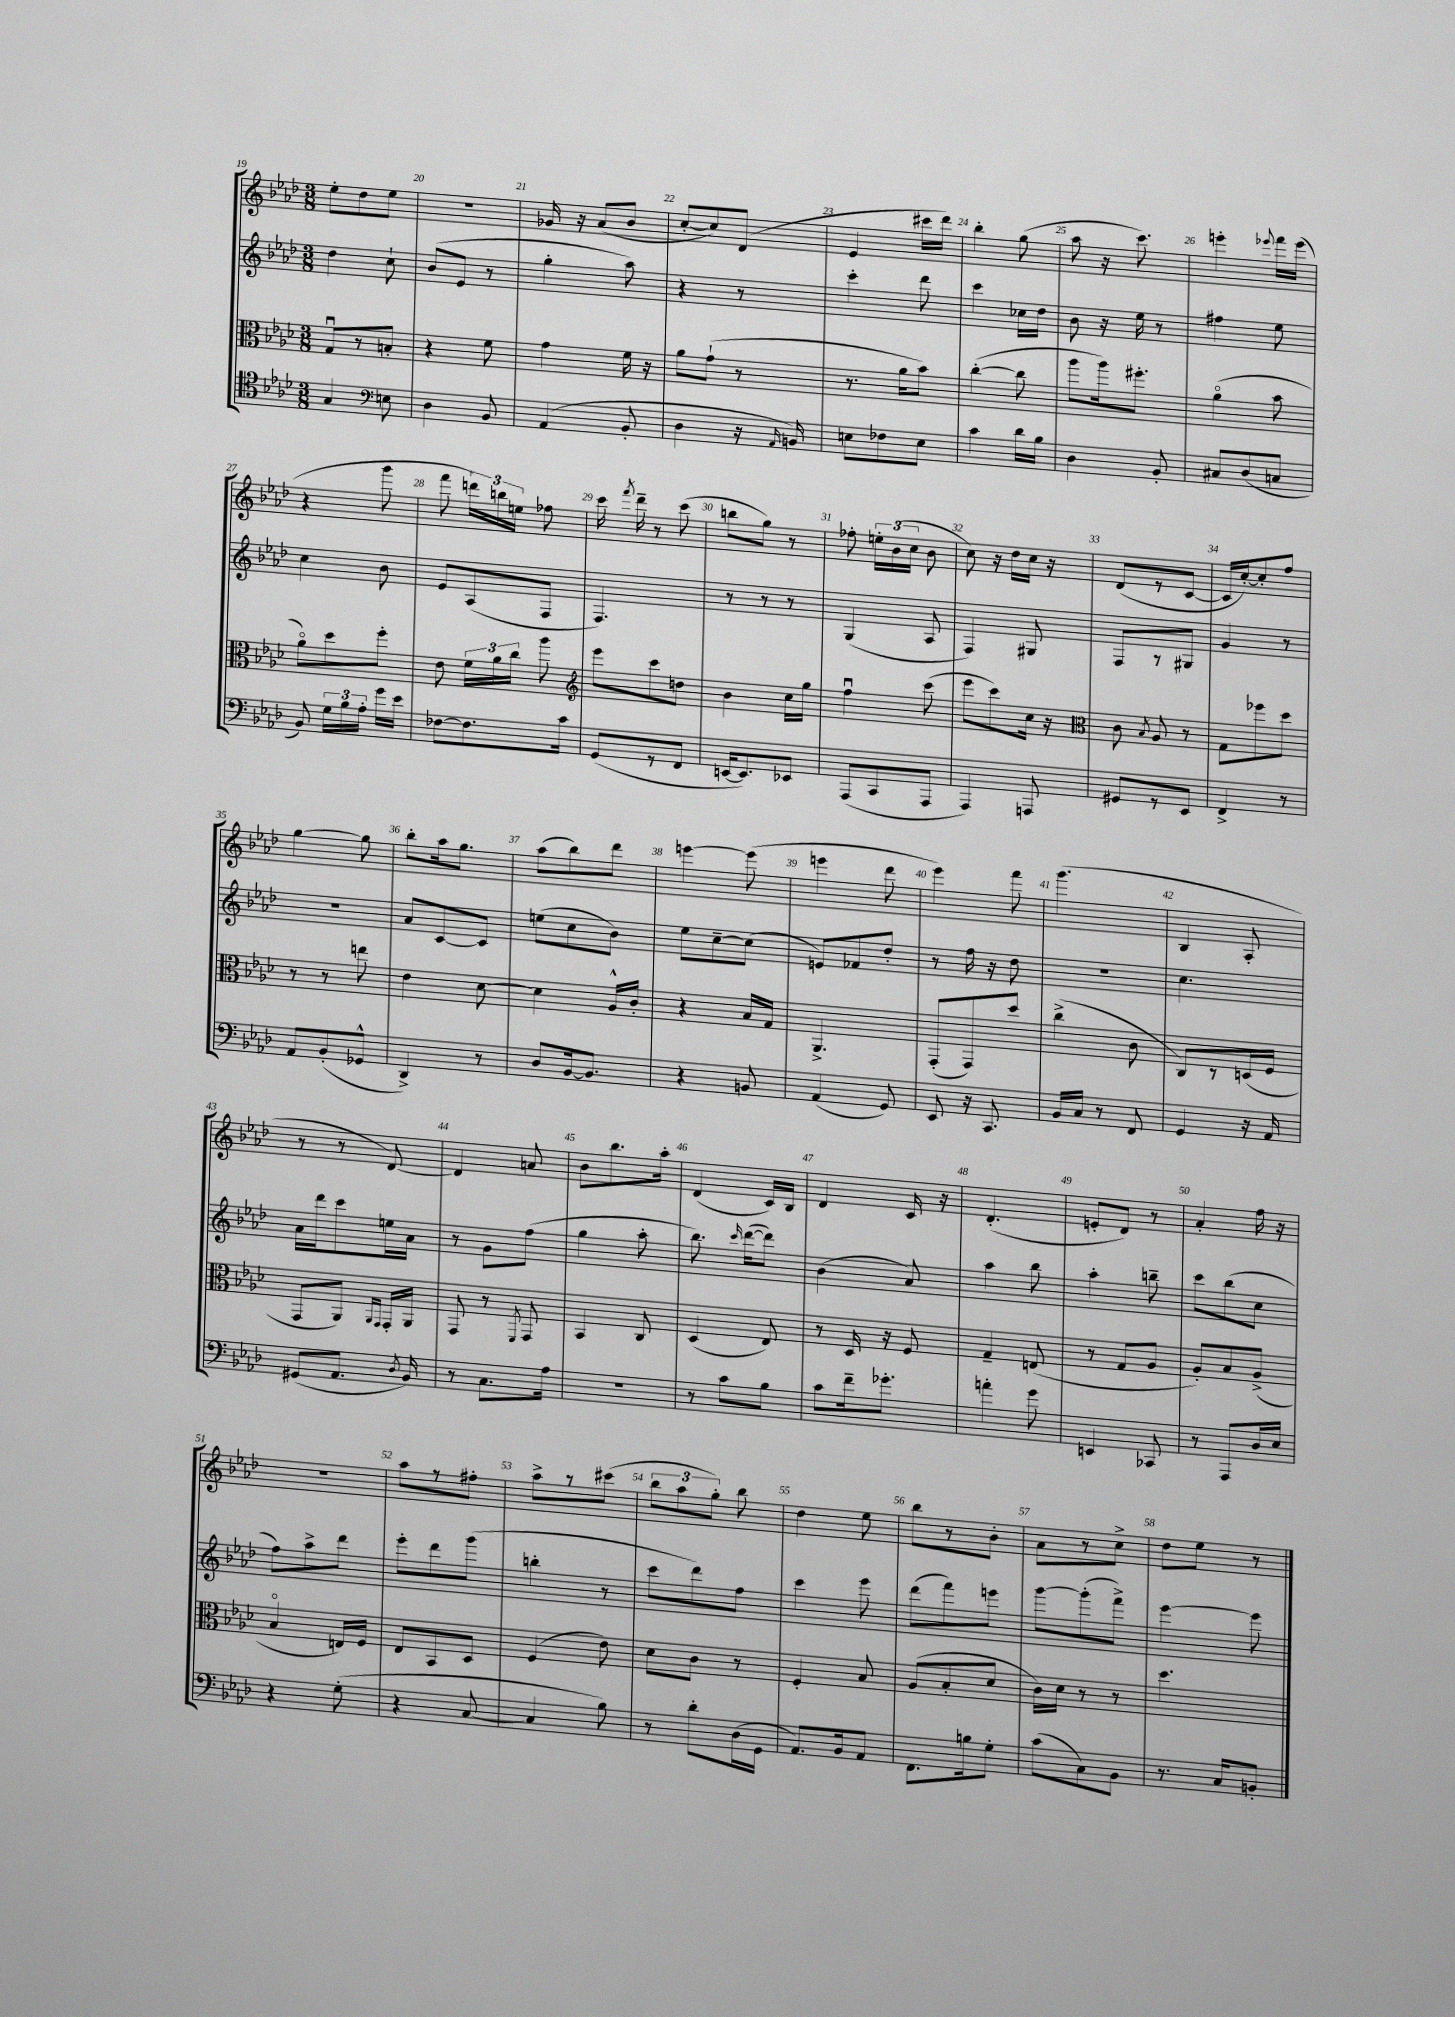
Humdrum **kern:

**kern	**kern	**kern	**kern
*part4	*part3	*part2	*part1
*staff4	*staff3	*staff2	*staff1
*clefC4	*clefC3	*clefG2	*clefG2
*k[b-e-a-d-]	*k[b-e-a-d-]	*k[b-e-a-d-]	*k[b-e-a-d-]
*M3/8	*M3/8	*M3/8	*M3/8
=19	=19	=19	=19
4G/	8Gu/L	4dd-\	8ee-'\L
.	8r	.	8dd-\
*clefF4	*	*	*
8En\	8Bn'/J	8cc`\	8ee-\J
=20	=20	=20	=20
4D-\	4r	(8b-/L	4.r
.	.	8e-/J	.
8BB-/	8f\	8r	.
=21	=21	=21	=21
(4AA-/	4g\	4gg'\	16g-X/
.	.	.	16r
.	.	.	(8a-/L
8BB-'/	16f\	8aa-\)	8b-/J
.	16r	.	.
=22	=22	=22	=22
4D-\	8a-\L	4r	[8cc'/L
.	(8g`\J	.	8cc/])
16r	8r	8r	(8d-/J
16qqAA-/	.	.	.
16BBn/)	.	.	.
=23	=23	=23	=23
8En\L	8.r	4ccc'\	4e-/
8F-X\	.	.	.
.	16a-\KL	.	.
8E\J	8b-\J)	8ddd-\	16ccc#X\LL
.	.	.	16ddd-\JJ)
=24	=24	=24	=24
4c\	([4cc'\	4ccc\	4bb-'\
16d-\LL	8cc\]	16cc-X\LL	(8gg\
16B-\JJ	.	16dd-\JJ	.
=25	=25	=25	=25
4D-\	8aa-\L	8b-\	8aa-\
.	16aa-\k)	16r	16r
.	8.ff#X'\J	16ee-\	8.ccc\)
8BB-'/	.	8r	.
=26	=26	=26	=26
8C#X/L	(4a-\	4ff#X\	4eeen'\
(8D-/	.	.	.
.	.	.	8qqeee-X/
8Cn/J	8b-\	8ee-\	16fff\LL
.	.	.	(16eee-\JJ
!!LO:LB:g=z
=27	=27	=27	=27
8BB-/)	8a-\L)	4cc\	4r
24G\LL	8dd-\	.	.
24B-\	.	.	.
24A-'\JJ	.	.	.
16g\LL	8ff'\J	8b-\	8ggg\
16e-\JJ	.	.	.
=28	=28	=28	=28
[8F-X\L	8e-\	8e-/L	8fff\
8.F-\]	24f\LL	(8A-/	24dddn\LL)
.	24a-\	.	24bbn\
.	24cc\JJ	.	24een\JJ
.	8aa-\	8F/J	8ff-X\
16c\Jk	.	.	.
=29	=29	=29	=29
*	*clefG2	*	*
(8GG/L	8eee-\L	4.F/)	16ccc\
.	.	.	8qfff/
.	.	.	16ddd-~\
8r	8ccc\	.	8r
8FF/J	8ddn\J	.	(8ccc\
=30	=30	=30	=30
[16EEn/KL	4b-\	8r	8bbn\L
8.EE/])	.	.	.
.	.	8r	8gg\J)
8EE-X/J	16cc\LL	8r	8r
.	16gg\JJ	.	.
=31	=31	=31	=31
(8AAA-/L	4ffu\	(4G/	8ff-X'\
8CC/	.	.	24een'\LL
.	.	.	(24b-\
.	.	.	24cc\JJ
8AAA-/J	(8ccc\	8A-/	8b-\
=32	=32	=32	=32
4AAA-/)	8eee-\L	4F/)	8cc\)
.	8ccc\)	.	16r
.	.	.	16dd-\LL
8AAAn/	16cc\Jk	8G#X/	16cc\JJ
.	16r	.	16r
=33	=33	=33	=33
*	*clefC3	*	*
8GG#X/L	8c\	8F/L	(8d-/L
.	8qB-/	.	.
8r	8A-/	8r	8r
8EE-/J	8r	8G#X/J	[8c/J
=34	=34	=34	=34
4FF^/	8G\L	4g/	16c/LL]
.	.	.	[16cc'/J)
.	8ff-X\	.	8cc'/]
8r	8dd-\J	8r	8ff/J
!!LO:LB:g=z
=35	=35	=35	=35
8AA-/L	8r	4.r	[4gg\
(8BB-'/	8r	.	.
8GG-X^^/J	8een\	.	8gg\]
=36	=36	=36	=36
4DD-^/)	4e-\	8a-/L	8bb-'\L
.	.	[8c/	16aa-\k
.	.	.	8.gg\J
8r	[8d-\	8c/J]	.
=37	=37	=37	=37
8D-/L	4d-\]	(8een\L	(8aa-\L
[16BB-/k	.	8cc\	8bb-\)
8.BB-/J]	.	.	.
.	16A-^^/LL	8b-\J)	8ddd-\J
.	16c'/JJ	.	.
=38	=38	=38	=38
4r	4r	8ee-\L	[4eeen\
.	.	[8cc~\	.
8BBn/	16B-/LL	(8cc\J]	(8eee\]
.	16G/JJ	.	.
=39	=39	=39	=39
(4AA-/	4.AA-^/	8en/L)	4eeen\
.	.	8f-X/	.
8GG/)	.	8dd-'/J	8ddd-\
=40	=40	=40	=40
8EE-/	(8GG'/L	8r	4eee-\)
16r	8GG/)	16ff\	.
8.CC/	.	16r	.
.	8dd-/J	8dd-\	8fff\
=41	=41	=41	=41
16BB-/LL	(4cc^\	4.r	(4.ggg\
16C/JJ	.	.	.
8r	.	.	.
8FF/	8c\	.	.
=42	=42	=42	=42
4GG/	8C/L)	4.cc\	4B-/
.	8r	.	.
16r	(16Dn/L	.	8A-'/
16AA-/	16F/JJ	.	.
!!LO:LB:g=z
=43	=43	=43	=43
(8GG#X/L	8GG/L	16a-\LL	8r
.	.	16ddd-\J	.
8.AA-/J	8AA-/J)	8ccc\	8r
.	16qqAA-/LL	.	.
.	16qqGG/JJ	.	.
.	16GG'/LL	16een\L	[8d-/)
8qD-/	.	.	.
16BB-/)	16AA-/JJ	16a-\JJ	.
=44	=44	=44	=44
8r	8GG/	8r	4d-/]
8.C\L	8r	8g\L	.
.	8qFF/	.	.
.	8GG/	(8ff\J	8an/
16A-\Jk	.	.	.
=45	=45	=45	=45
4.r	4BB-/	4gg\	8b-\L
.	.	.	8.bb-\
.	8C/	8aa-'\	.
.	.	.	16aa-'\Jk
=46	=46	=46	=46
8r	(4D-/	8.bb-\)	(4d-/
8c\L	.	.	.
.	.	16qqccc/	.
.	.	([16ddd-\KL	.
8B-\J	8E-/)	8ddd-\J])	16c/LL)
.	.	.	16B-/JJ
=47	=47	=47	=47
8c\L	8r	(4b-\	4d-/
16f~\k	16D-/	.	.
8.g-X'\J	16r	.	.
.	8F/	8a-/)	16c/
.	.	.	16r
=48	=48	=48	=48
4an'\	4G~/	4aa-\	(4.d-'/
8g\	(8En/	8bb-\	.
=49	=49	=49	=49
4EEn/	8r	4aa-'\	8en'/L
.	8G/L	.	8d-/J)
8CC-X/	8A-/J	8bbn~\	8r
=50	=50	=50	=50
8r	8A-'/L)	8ccc\L	4a-'/
8AAA-/L	8B-/	(8bb-\	.
16D-/L	(8A-^/J	8cc\J	16ff\
16E-/JJ	.	.	16r
!!LO:LB:g=z
=51	=51	=51	=51
4r	4B-/	8ff\L)	4.r
.	.	8aa-^\	.
(8G'\	16En/LL)	8ddd-\J	.
.	16F/JJ	.	.
=52	=52	=52	=52
4r	8E-/L	8eee-'\L	8aa-\L
.	8BB-/	8ddd-\	8r
[8C/	8D-/J	(8ggg\J	8ff#X'\J
=53	=53	=53	=53
4C/]	(4F/	4bbn'\	8aa-^\L
.	.	.	8r
8B-\)	8e-\)	8r	(8ccc#X\J
=54	=54	=54	=54
8r	8d-\L	8ccc\L	12bb-\L
.	.	.	12aa-\
8d-'\L	8c\J	8ddd-\)	.
.	.	.	12gg'\J)
(16D-\L	8r	8ff\J	8bb-\
16GG\JJ	.	.	.
=55	=55	=55	=55
8.AA-/L)	4F'/	4ccc\	4dd-\
16BB-/k	.	.	.
8AA-/J	8B-/	8eee-\	8ee-\
=56	=56	=56	=56
8.FF\L	(8A-/L	(8ddd-\L	8bb-\L
.	8B-'/	8fff\)	8r
16Bn\k	.	.	.
8G'\J	8d-/J	8eeen\J	8b-'\J
=57	=57	=57	=57
(8c\L	16c\LL)	[8ggg\L	8a-\L
.	16d-\JJ	.	.
8C\)	8r	(8ggg'\]	8r
8BB-\J	8r	8fff^\J)	8cc^\J
=58	=58	=58	=58
8.r	4.dd-\	[4eee-\	8dd-\L
.	.	.	8ee-\J
16C/KL	.	.	.
8BBn'/J	.	8eee-\]	8r
==	==	==	==
*-	*-	*-	*-
